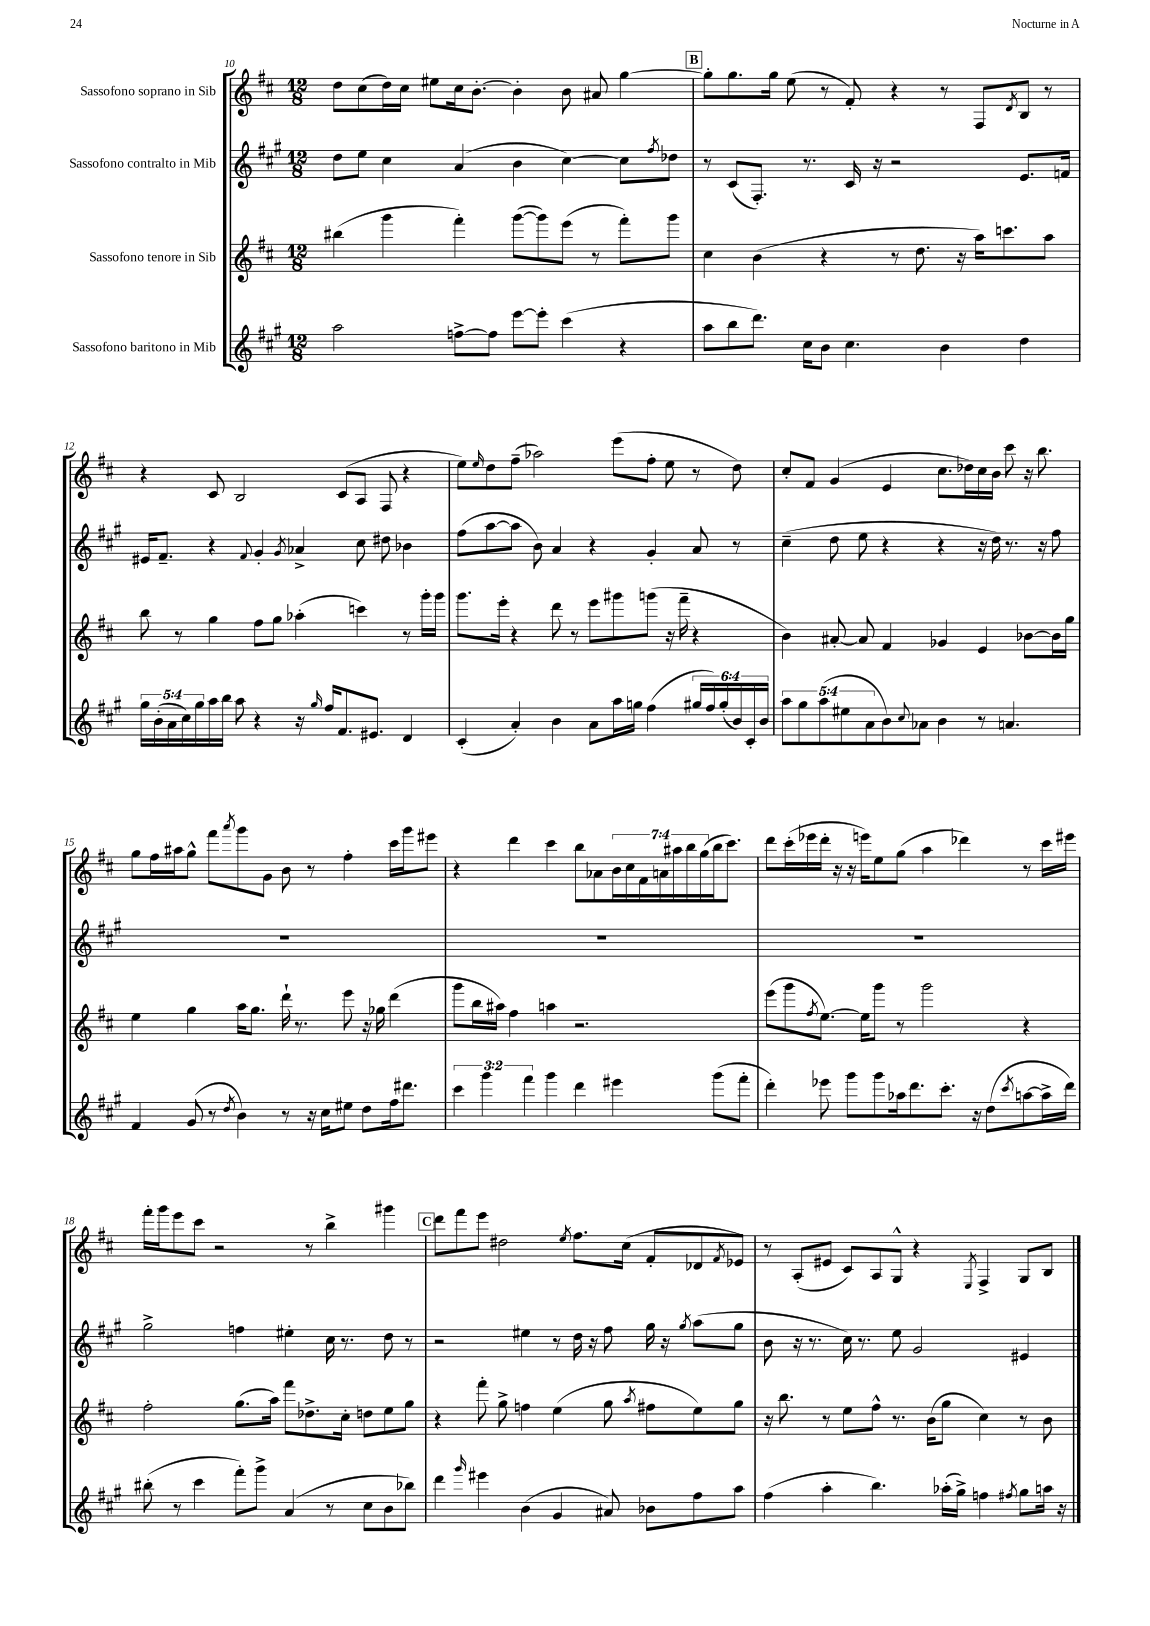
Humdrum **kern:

**kern	**kern	**kern	**kern
*staff4	*staff3	*staff2	*staff1
*clefG2	*clefG2	*clefG2	*clefG2
*k[f#c#g#]	*k[f#c#]	*k[f#c#g#]	*k[f#c#]
*M12/8	*M12/8	*M12/8	*M12/8
2aa\	(4bb#\	8dd\L	8dd\L
.	.	8ee\J	(8cc#\
.	4ggg\	4cc#\	16dd\L)
.	.	.	16cc#\JJ
.	.	.	8ee#\L
[8ff^\L	4fff#'\)	(4a/	16cc#\k
.	.	.	[8.b'\J
8ff\]J	.	.	.
[8eee\L	([8ggg\L	4b\	4b'\]
8eee'\]J	8ggg\])	.	.
(4ccc#\	(8eee\J	[4cc#\)	8b\
.	8r	.	8a#/
4r	8fff#'\L)	8cc#\]L	[4gg\
.	.	8qff#/	.
.	8ggg\J	8dd-\J	.
=	=	=	=
8aa\L	4cc#\	8r	8gg'\]L
8bb\	.	(8c#/L	8.gg\
8.ddd\J)	(4b\	8.F#'/J)	.
.	.	.	16gg\Jk
.	.	.	(8ee\
16cc#\LK	.	8.r	.
8b\J	4r	.	8r
4.cc#\	.	16c#/	8f#'/)
.	.	16r	.
.	8r	2r	4r
.	8.dd\	.	.
4b\	.	.	8r
.	16r	.	.
.	16aa\LK)	.	8F#/L
.	8.ccc\	.	.
.	.	.	8qd/
4dd\	.	8.e/L	8B/J
.	8aa\J	.	8r
.	.	16f/Jk	.
=	=	=	=
20gg#\LL	8bb\	16e#/LK	4r
(20b'\	.	.	.
.	.	8.f#~/J	.
20a\	.	.	.
.	8r	.	.
20cc#\)	.	.	.
20gg#\	.	.	.
16aa\	4gg\	4r	8c#/
16bb\JJ	.	.	.
8aa\	.	.	2B/
.	.	8qqf#/	.
4r	8ff#\L	4g#'/	.
.	8gg\J	.	.
.	.	8qg#/	.
16r	(4aa-'\	4a-^/	.
16qqgg#/	.	.	.
16ff#/LK	.	.	.
8.f#/	.	.	(8c#/L
.	4ccc\)	8cc#\	8A/J
8.e#/J	.	.	.
.	.	8dd#\	8F#/
4d/	8r	4b-\	4r
.	16ggg'\LL	.	.
.	16ggg\JJ	.	.
=	=	=	=
(4c#'/	8.ggg\L	(8ff#\L	8ee\L)
.	.	.	16qqee/
.	.	[8aa\	8dd\
.	16eee'\Jk	.	.
4a'/)	4r	8aa\]J	(8ff#~\J
.	.	8b\)	2aa-\)
4b\	8ddd\	4a/	.
.	8r	.	.
8a\L	8eee\L	4r	.
16aa\L	8ggg#\	.	(8eee\L
16gg\JJ	.	.	.
(4ff#\	(8ggg\J	4g#'/	8ff#'\J
.	16r	.	8ee\
.	16fff#~\	.	.
24gg#/LL	4r	8a/	8r
24ff#/)	.	.	.
(24gg#'/	.	.	.
24b/)	.	8r	8dd\)
24c#'/	.	.	.
24b/JJ	.	.	.
=	=	=	=
10aa\L	4b\)	(4cc#~\	8cc#'/L
10gg#\	.	.	.
.	.	.	8f#/J
(10aa\	.	.	.
.	[8a#'/	8dd\	(4g/
10ee#\	.	.	.
.	8a#/]	8ee\	.
10a\	.	.	.
8b\)	4f#/	4r	4e/
8qqcc#/	.	.	.
8a-\J	.	.	.
4b\	4g-/	4r	8.cc#\L
.	.	.	16dd-\L)
8r	4e/	16r	16cc#\
.	.	16dd\)	16b\JJ
4.a/	.	8.r	8ccc#\
.	[8b-\L	.	16r
.	.	16r	8.bb\
.	16b-\]L	8ff#\	.
.	16gg\JJ	.	.
=	=	=	=
4f#/	4ee\	1.r	8gg\L
.	.	.	16ff#\L
.	.	.	16aa#\J
(8g#/	4gg\	.	8gg^^\J
8r	.	.	8fff#\L
8qdd/	.	.	8qaaa/
4b\)	16aa\LK	.	8ggg\
.	8.gg\J	.	.
.	.	.	8g\J
8r	16ddd`\	.	8b\
.	8.r	.	.
16r	.	.	8r
16cc#\LK	.	.	.
8ee#\J	8eee\	.	4ff#'\
8dd\L	16r	.	.
.	16gg-\	.	.
16ff#\k	(4ddd\	.	16ccc#\LL
8.ddd#\J	.	.	16ggg\J
.	.	.	8eee#\J
=	=	=	=
6ccc#\	8ggg\L	1.r	4r
.	16bb\L	.	.
6ggg#\	.	.	.
.	16aa#\JJ)	.	.
.	4ff#\	.	4ddd\
6fff#\	.	.	.
4ggg#\	4aa\	.	4ccc#\
4ddd\	2.r	.	8bb\L
.	.	.	8a-\
4eee#\	.	.	28b\L
.	.	.	28cc#\
.	.	.	28f#\
.	.	.	28a\
.	.	.	28aa#\
.	.	.	28bb\
.	.	.	(28gg\
(8ggg#\L	.	.	16bb\J
.	.	.	8.ccc#\J)
8fff#'\J	.	.	.
=	=	=	=
4ddd'\)	(8eee\L	1.r	8ddd\L
.	8ggg\	.	(16ccc#'\L
.	.	.	16eee-\
.	8qff#/	.	.
8eee-\	[8.ee\J)	.	16ddd'\JJ
.	.	.	16r
8ggg#\L	.	.	16r
.	16ee\]LK	.	16eee\LK)
8ggg#\	8ggg\J	.	8ee\
16aa-\k	8r	.	(8gg\J
8.ddd\	.	.	.
.	2ggg\	.	4aa\
8.ccc#'\J	.	.	.
.	.	.	4ddd-\)
16r	.	.	.
(8dd\L	.	.	.
8qccc#/	.	.	.
[8aa\	4r	.	8r
16aa^\]L	.	.	16ccc#\LL
16ddd\JJ)	.	.	16eee#\JJ
=	=	=	=
(8bb#'\	2ff#'\	2gg#^\	16fff#'\LL
.	.	.	16ggg\J
8r	.	.	8eee\
4ccc#\	.	.	8ccc#\J
.	.	.	2r
8fff#'\L)	(8.gg\L	4ff\	.
8ggg#^\J	.	.	.
.	16aa\Jk)	.	.
(4a/	8fff#\L	4ee#'\	.
.	8.dd-^\	.	8r
8r	.	16cc#\	4bb^\
.	16cc#'\Jk	8.r	.
8cc#\L	8dd\L	.	.
8b\	8ee\	8dd\	4ggg#\
8bb-\J)	8gg\J	8r	.
=	=	=	=
4ddd\	4r	2r	8ddd\L
.	.	.	8fff#\
16qqggg#/	.	.	.
4eee#\	8fff#'\	.	8eee\J
.	8gg^\	.	2dd#\
(4b\	4ff\	4ee#\	.
4g#/	(4ee\	8r	.
.	.	.	8qee/
.	.	16dd\	8.ff#\L
.	.	16r	.
8a#/)	8gg\	8ff#\	.
.	.	.	(16cc#\Jk
.	8qaa/	.	.
8b-\L	8ff#\L	16gg#\	8f#'/L
.	.	16r	.
.	.	8qgg#/	.
8ff#\	8ee\)	(8aa\L	8d-/
.	.	.	8qf#/
8aa\J	8gg\J	8gg#\J	8e-/J)
=	=	=	=
(4ff#\	16r	8b\	8r
.	8.bb\	.	.
.	.	16r	(8A'/L
.	.	8.r	.
4aa'\	8r	.	8e#/J
.	8ee\L	16cc#\)	8c#/L)
.	.	8.r	.
4.bb\)	8ff#^^\J	.	8A/
.	8.r	8ee\	8G^^/J
.	.	2g#/	4r
.	(16b\LK	.	.
(16aa-'\LL	8gg\J	.	.
16gg#^\JJ)	.	.	.
.	.	.	8qE/
4ff\	4cc#\)	.	4F#^/
8qff#/	.	.	.
8gg#\L	8r	4e#/	8G/L
16aa\Jk	8b\	.	8B/J
16r	.	.	.
==	==	==	==
*-	*-	*-	*-
